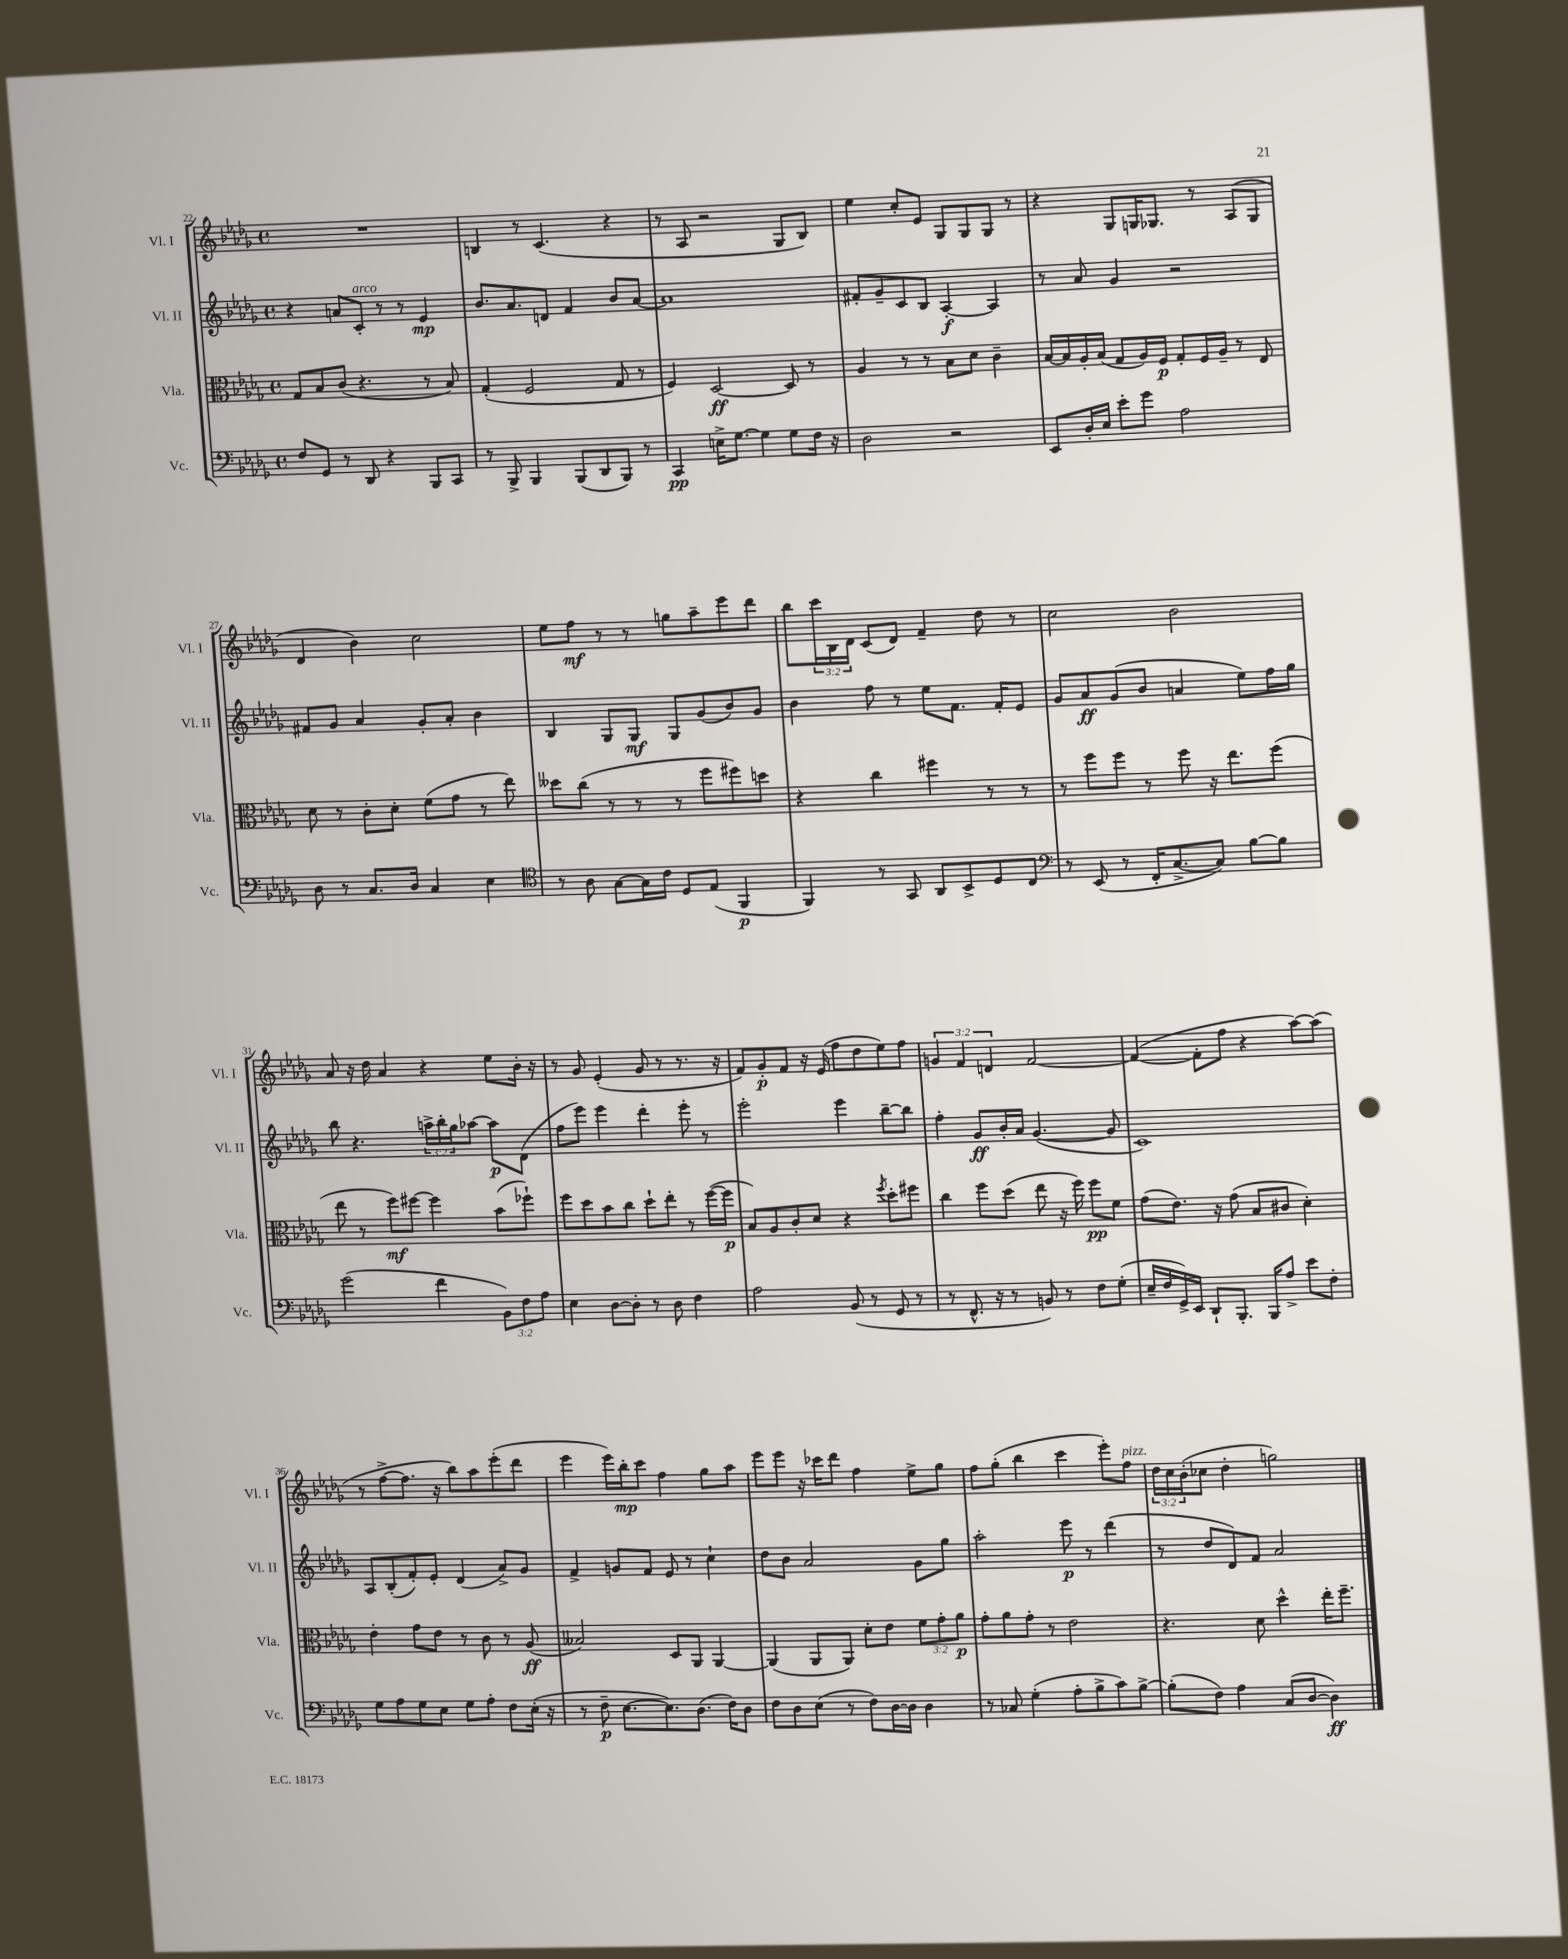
<<
\new StaffGroup <<
\new Staff = "s0" \with { instrumentName = "Vl. I" shortInstrumentName = "Vl. I" } {
    \clef treble \key des \major \defaultTimeSignature \time 4/4 \override Staff.TupletNumber.text = #tuplet-number::calc-fraction-text
    R1 |
    b4 r8 c'4.( r4 |
    r8 aes8 r2 ges8 bes8) |
    ees''4 c''8-. ees'8 ges8 ges8 ges8 r8 |
    r4 ges8 g16 ges8. r8 aes8( ges8 |
    des'4 bes'4) c''2 |
    ees''8 f''8\mf r8 r8 g''8 aes''8-- ees'''8 des'''8 |
    bes''8 \tuplet 3/2 { c'''16 bes16 des'16 } c'8( des'8) f'4-- des''8 r8 |
    c''2 bes'2 |
    aes'8 r16 des''16 aes'4 r4 ees''8 bes'16-. r16 |
    r8 ges'8 ees'4-.( ges'8 r8 r8. r16 |
    f'8) ges'8-.\p f'8 r16 ees'16( f''8 des''8 ees''8) f''8 |
    \tuplet 3/2 { g'4 f'4 d'4 } f'2~ |
    f'4~( f'8-. f''8 r4 aes''8~) aes''8( |
    r8 f''8~-> f''8. r16 bes''8) aes''8 ees'''8-.( des'''8 |
    ees'''4 ees'''16) bes''16-.\mp c'''8 f''4 ges''8 aes''8 |
    ees'''8 ees'''8 r16 ces'''16 des'''8 f''4 ees''8-> ges''8 |
    f''8 ges''8-.( bes''4 c'''4 ees'''8-.) f''8^\markup { \italic "pizz." } |
    \tuplet 3/2 { des''16 c''16 bes'16-.( } ces''8 des''4-. g''2) \bar "|." |
}
\new Staff = "s1" \with { instrumentName = "Vl. II" shortInstrumentName = "Vl. II" } {
    \clef treble \key des \major \defaultTimeSignature \time 4/4 \override Staff.TupletNumber.text = #tuplet-number::calc-fraction-text
    r4 a'8 c'8-.^\markup { \italic "arco" } r8 r8 ees'4\mp |
    bes'8. aes'8. d'8 f'4 bes'8 aes'8~ |
    aes'1 |
    fis'8-. ges'8-- c'8 bes8 aes4~-.\f aes4 |
    r8 aes'8 ges'4 r2 |
    fis'8 ges'8 aes'4 ges'8-. aes'8-. bes'4 |
    bes4 ges8 ges8\mf ges8 ges'8( bes'8) ges'8 |
    bes'4 f''8 r8 ees''8 f'8. f'16-. ees'8 |
    ges'8 aes'8\ff ges'8( bes'8 a'4 ees''8) f''16 ges''16 |
    bes''8 r4. \tuplet 3/2 { a''16-> bes''16-. ges''16 } aes''8~ aes''8\p des'8( |
    f''8 ees'''8) ees'''4 des'''4-. ees'''8-. r8 |
    ees'''2-. ees'''4 bes''8~-- bes''8 |
    f''4-. ges'8\ff bes'16-. aes'16 ges'4.~( ges'8 |
    c'1) |
    aes8 bes8-.( f'8-.) ees'8-. des'4( aes'8->) ges'8 |
    f'4-> g'8 f'8 ees'8 r8 c''4-! |
    des''8 bes'8 aes'2 ges'8 ges''8 |
    aes''2-. ees'''8\p r8 des'''4( |
    r8 des''8 des'8) f'8 aes'2 \bar "|." |
}
\new Staff = "s2" \with { instrumentName = "Vla." shortInstrumentName = "Vla." } {
    \clef alto \key des \major \defaultTimeSignature \time 4/4 \override Staff.TupletNumber.text = #tuplet-number::calc-fraction-text
    ges8 bes8 c'8( r4. r8 bes8) |
    ges4-.( f2 ges8 r8 |
    f4) des2~\ff des8 r8 |
    aes4 r8 r8 bes8 des'8 c'4-- |
    bes16~ bes16 aes16-. bes16( ges8 aes16) f16\p ges8-. f16 aes16-- r8 ees8 |
    des'8 r8 c'8-. des'8-. f'8( ges'8 r8 ees''8) |
    deses''8 c''8( r8 r8 r8 f''8 fis''8) d''8 |
    r4 c''4 fis''4 r8 r8 |
    r8 f''8 f''8 r8 f''8 r16 ees''8. f''8( |
    ees''8 r8 f''8\mf) fis''8~ fis''4 bes'8( fes''8-!) |
    f''8 des''8 bes'8 c''8 des''8-! ees''8-. r8 f''16~( f''16\p |
    bes8) aes8 c'8-. des'8 r4 \acciaccatura { f''8 } des''8-. fis''8 |
    c''4 f''8 des''8( ees''8 r16 f''16) f''8\pp f'8 |
    ges'8( ees'8.) r16 ges'8( bes8 cis'8 des'4-.) |
    ees'4-. ges'8 ees'8 r8 c'8 r8 aes8\ff( |
    beses2) des8 aes,8 aes,4~ |
    aes,4( aes,8 aes,8) des'8-. ees'8 \tuplet 3/2 { f'8 ges'8-. aes'8\p } |
    ges'8-. aes'8 ges'8-. r8 ees'2 |
    r4. des'8 des''4-^ ees''16-. f''8.-- \bar "|." |
}
\new Staff = "s3" \with { instrumentName = "Vc." shortInstrumentName = "Vc." } {
    \clef bass \key des \major \defaultTimeSignature \time 4/4 \override Staff.TupletNumber.text = #tuplet-number::calc-fraction-text
    f8 ges,8 r8 des,8 r4 bes,,8 c,8 |
    r8 bes,,8-> bes,,4 bes,,8( des,8 bes,,8) r8 |
    c,4\pp e16-> ges8.~ ges4 ges8 f16 r16 |
    des2 r2 |
    ees,8 des16-. ees16 ees'8-. ges'8 aes2 |
    des8 r8 c8. des16 c4 ees4 |
    \clef tenor r8 aes8 ges8~ ges16 c'16 des8 ees8( f,4\p |
    f,4) r8 ges,8 aes,8 bes,8-> des8 c8 |
    \clef bass r8 ees,8( r8 f,16-. c8.~-> c8) bes8~ bes8 |
    ges'2( f'4 \tuplet 3/2 { bes,8) f8 aes8 } |
    ees4 des8~ des8-. r8 des8 f4 |
    aes2 bes,8( r8 ges,8 r8 |
    r8 f,8.-^ r16 r8 b,8) r8 f8 ges8-.( |
    ees16-- f16 ges,16->) ees,16 des,8-! bes,,8.-. bes,,16 aes8-> ees'8 f8-. |
    ges8 aes8 ges8 ees8 ges8 aes8-. f8 ees16-.( r16 |
    r8 f8--\p ees8.~ ees8.) des8.( f16) des8 |
    f8 des8 ees8( r8 f8) des16~ des16 des4 |
    r8 ces8 ges4-.( aes8-. bes8-> c'8) bes8~-> |
    bes8-.( f8) aes4 c8( des8~ des4\ff) \bar "|." |
}
>>
>>
\layout { \context { \Score currentBarNumber = #22 } }
